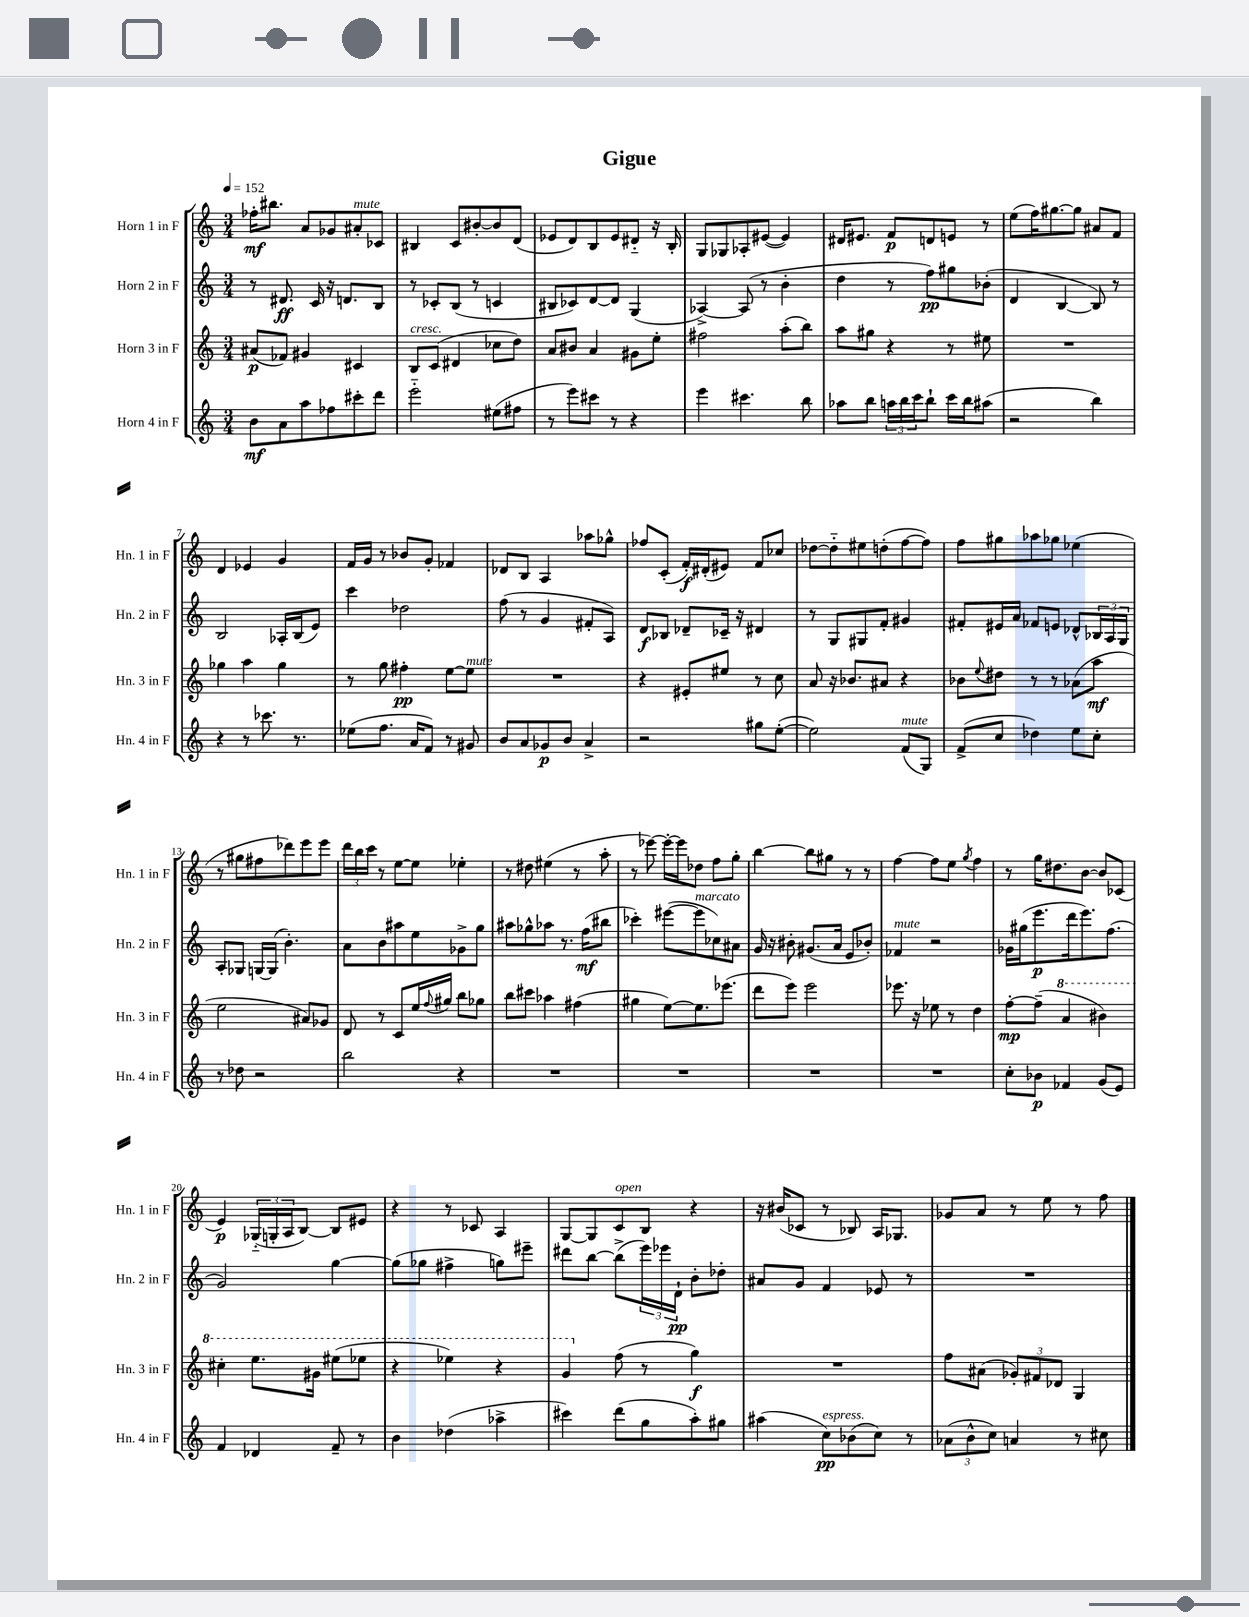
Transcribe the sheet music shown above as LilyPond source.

\header { title = "Gigue" }
<<
\new StaffGroup <<
\new Staff = "s0" \with { instrumentName = "Horn 1 in F" shortInstrumentName = "Hn. 1 in F" } {
    \clef treble \key c \major \numericTimeSignature \time 3/4 \tempo 4 = 152
    fes''16-.\mf bis''8. a'8 ges'8 ais'8-.^\markup { \italic "mute" } ces'8 |
    bis4 c'8 bis'8~-. bis'8 d'8( |
    ees'8 d'8) b8 ees'8 dis'8-_ r16 b16-. |
    g8 ges8 aes8-. eis'8~( eis'4) |
    dis'16 eis'8. f'8\p d'8 e'8 r8 |
    e''8( f''16) gis''8.~ gis''8 ais'8 f'8 |
    d'4 ees'4 g'4 |
    f'16 g'16 r8 bes'8 g'8-. fes'4 |
    des'8 b8 a4 aes''8 ges''8-^ |
    fes''8 c'8-.( f'16-.\f) dis'16-.( eis'8) f'8 ces''8 |
    des''8~ des''8-_ eis''8 d''8-.( f''8~ f''8) |
    f''8 gis''8 aes''8 ges''8 ees''4( |
    r8 gis''8 fis''8 des'''8) e'''8 e'''8 |
    \tuplet 3/2 { d'''16 b''16 c'''16 } r8 e''8~ e''8 ees''4-. |
    r8 dis''8 eis''4( r8 a''8-. |
    r8 ees'''8~) ees'''16~-. ees'''16 des''8 f''8 g''8-. |
    b''4~ b''8 gis''8 r8 r8 |
    f''4~ f''8 e''8 \acciaccatura { g''8 } f''4 |
    r8 g''16 dis''8. b'8~ b'8 ces'8( |
    e'4\p) \tuplet 3/2 { ges16-_( g16-. a16 } b8~) b8 eis'8 |
    r4 r8 ces'8 a4 |
    g8~ g8 c'8^\markup { \italic "open" } b8 r4 |
    r16 bis'16( ces'8 r8 bes8) a16 ges8. |
    ges'8 a'8 r8 e''8 r8 f''8 \bar "|." |
}
\new Staff = "s1" \with { instrumentName = "Horn 2 in F" shortInstrumentName = "Hn. 2 in F" } {
    \clef treble \key c \major \numericTimeSignature \time 3/4
    r8 dis'8.\ff c'16 r16 d'8. b8 |
    r8 ces'8-. b8( r8 c'4 |
    bis8 ces'8) d'8~ d'8 g4( |
    aes4~->) aes8( r8 b'4-. |
    d''4 r8 f''8\pp) gis''8 bes'8-.( |
    d'4 b4~ b8) r8 |
    b2 aes16-. b16( e'8) |
    c'''4 des''2 |
    f''8( r8 g'4 fis'8-. a8) |
    d'8\f bes8 des'8-- ces'16-- r16 dis'4 |
    r8 g8 gis8 f'8-. gis'4 |
    fis'8-. eis'16 a'16 fes'8 e'8 des'8-^ \tuplet 3/2 { bes16 a16 g16 } |
    a8-. ges8 g16~ g16( b'4.-.) |
    a'8 b'8 ais''8 e''8 ges'8-> g''8 |
    ais''8 ges''8-^ aes''8 r8. f''16\mf( bis''8 |
    ces'''4-.) eis'''8~( eis'''8^\markup { \italic "marcato" } ces''8) ais'8 |
    g'16 r16 bis'8-. gis'8.( a'16 e'8 bes'8-.) |
    fes'4^\markup { \italic "mute" } r2 |
    ges'16 gis''16( e'''8.\p d'''16 e'''8.) f''8.( |
    g'2) g''4~ |
    g''8( ges''8 fis''4-> g''8) eis'''8-- |
    dis'''8 b''8~ b''8->( \tuplet 3/2 { e'''16) ees'''16 d'16-!\pp } b'8-. des''8-. |
    ais'8 g'8 f'4 ees'8 r8 |
    R2. \bar "|." |
}
\new Staff = "s2" \with { instrumentName = "Horn 3 in F" shortInstrumentName = "Hn. 3 in F" } {
    \clef treble \key c \major \numericTimeSignature \time 3/4
    ais'8\p( fes'8) gis'4 cis'4 |
    b8^\markup { \italic "cresc." } c'8( dis'4 ces''8 d''8) |
    a'8 bis'8 a'4 gis'8 e''8-. |
    fis''2 a''8-.( b''8) |
    a''8 gis''8 r4 r8 eis''8 |
    R2. |
    ges''4 a''4 ges''4 |
    r8 g''8 fis''4-.\pp e''8~ e''8^\markup { \italic "mute" } |
    R2. |
    r4 eis'8-. eis''8 r8 c''8 |
    a'8 r16 bes'8. ais'8 r4 |
    bes'8 \appoggiatura { e''8 } dis''8 r8 r8 aes'8( a''8\mf |
    e''2 ais'8) ges'8 |
    d'8 r8 c'8 e''16 \appoggiatura { f''8 } gis''16 b''8 ges''8 |
    b''8 cis'''8 aes''4 fis''4( |
    gis''4 e''8~) e''8. ees'''8.( |
    d'''8 e'''8) e'''2 |
    ees'''8. r16 ees''8 r8 d''4 |
    f''8~-.\mp f''8--( \ottava #1 a''4 bis''4) |
    cis'''4-. e'''8. gis''16 eis'''8( ees'''8 |
    r4 ees'''4) r4 |
    g''4 \ottava #0 f''8( r8 g''4\f) |
    R2. |
    f''8 ais'8( \tuplet 3/2 { ges'8-.) fis'8 des'8 } g4 \bar "|." |
}
\new Staff = "s3" \with { instrumentName = "Horn 4 in F" shortInstrumentName = "Hn. 4 in F" } {
    \clef treble \key c \major \numericTimeSignature \time 3/4
    b'8\mf a'8 a''8 fes''8 cis'''8-. d'''8 |
    e'''2-_ eis''8( fis''8 |
    r8 e'''8) cis'''8 r8 r4 |
    e'''4 cis'''4. b''8 |
    aes''8 b''8 \tuplet 3/2 { a''16 b''16 c'''16 } b''8-! c'''16 b''16 ais''8( |
    r2 b''4) |
    r4 r8 ces'''8. r8. |
    ees''8( f''8. a'16 f'8) r8 gis'8 |
    b'8 a'8 ges'8\p b'8 a'4-> |
    r2 gis''8 e''8~-.( |
    e''2) f'8^\markup { \italic "mute" }( g8) |
    f'8->( c''8 des''4) e''8 c''8-. |
    r8 des''8 r2 |
    b''2 r4 |
    R2. |
    R2. |
    R2. |
    R2. |
    c''8-. bes'8\p fes'4 g'8( e'8) |
    f'4 des'4 f'8-- r8 |
    b'4 des''4( aes''4-> |
    cis'''4) d'''8( g''8 a''8-.) gis''8 |
    ais''4( c''8\pp^\markup { \italic "espress." }) bes'8( c''8) r8 |
    \tuplet 3/2 { aes'8( b'8-^ c''8) } a'4 r8 cis''8 \bar "|." |
}
>>
>>
